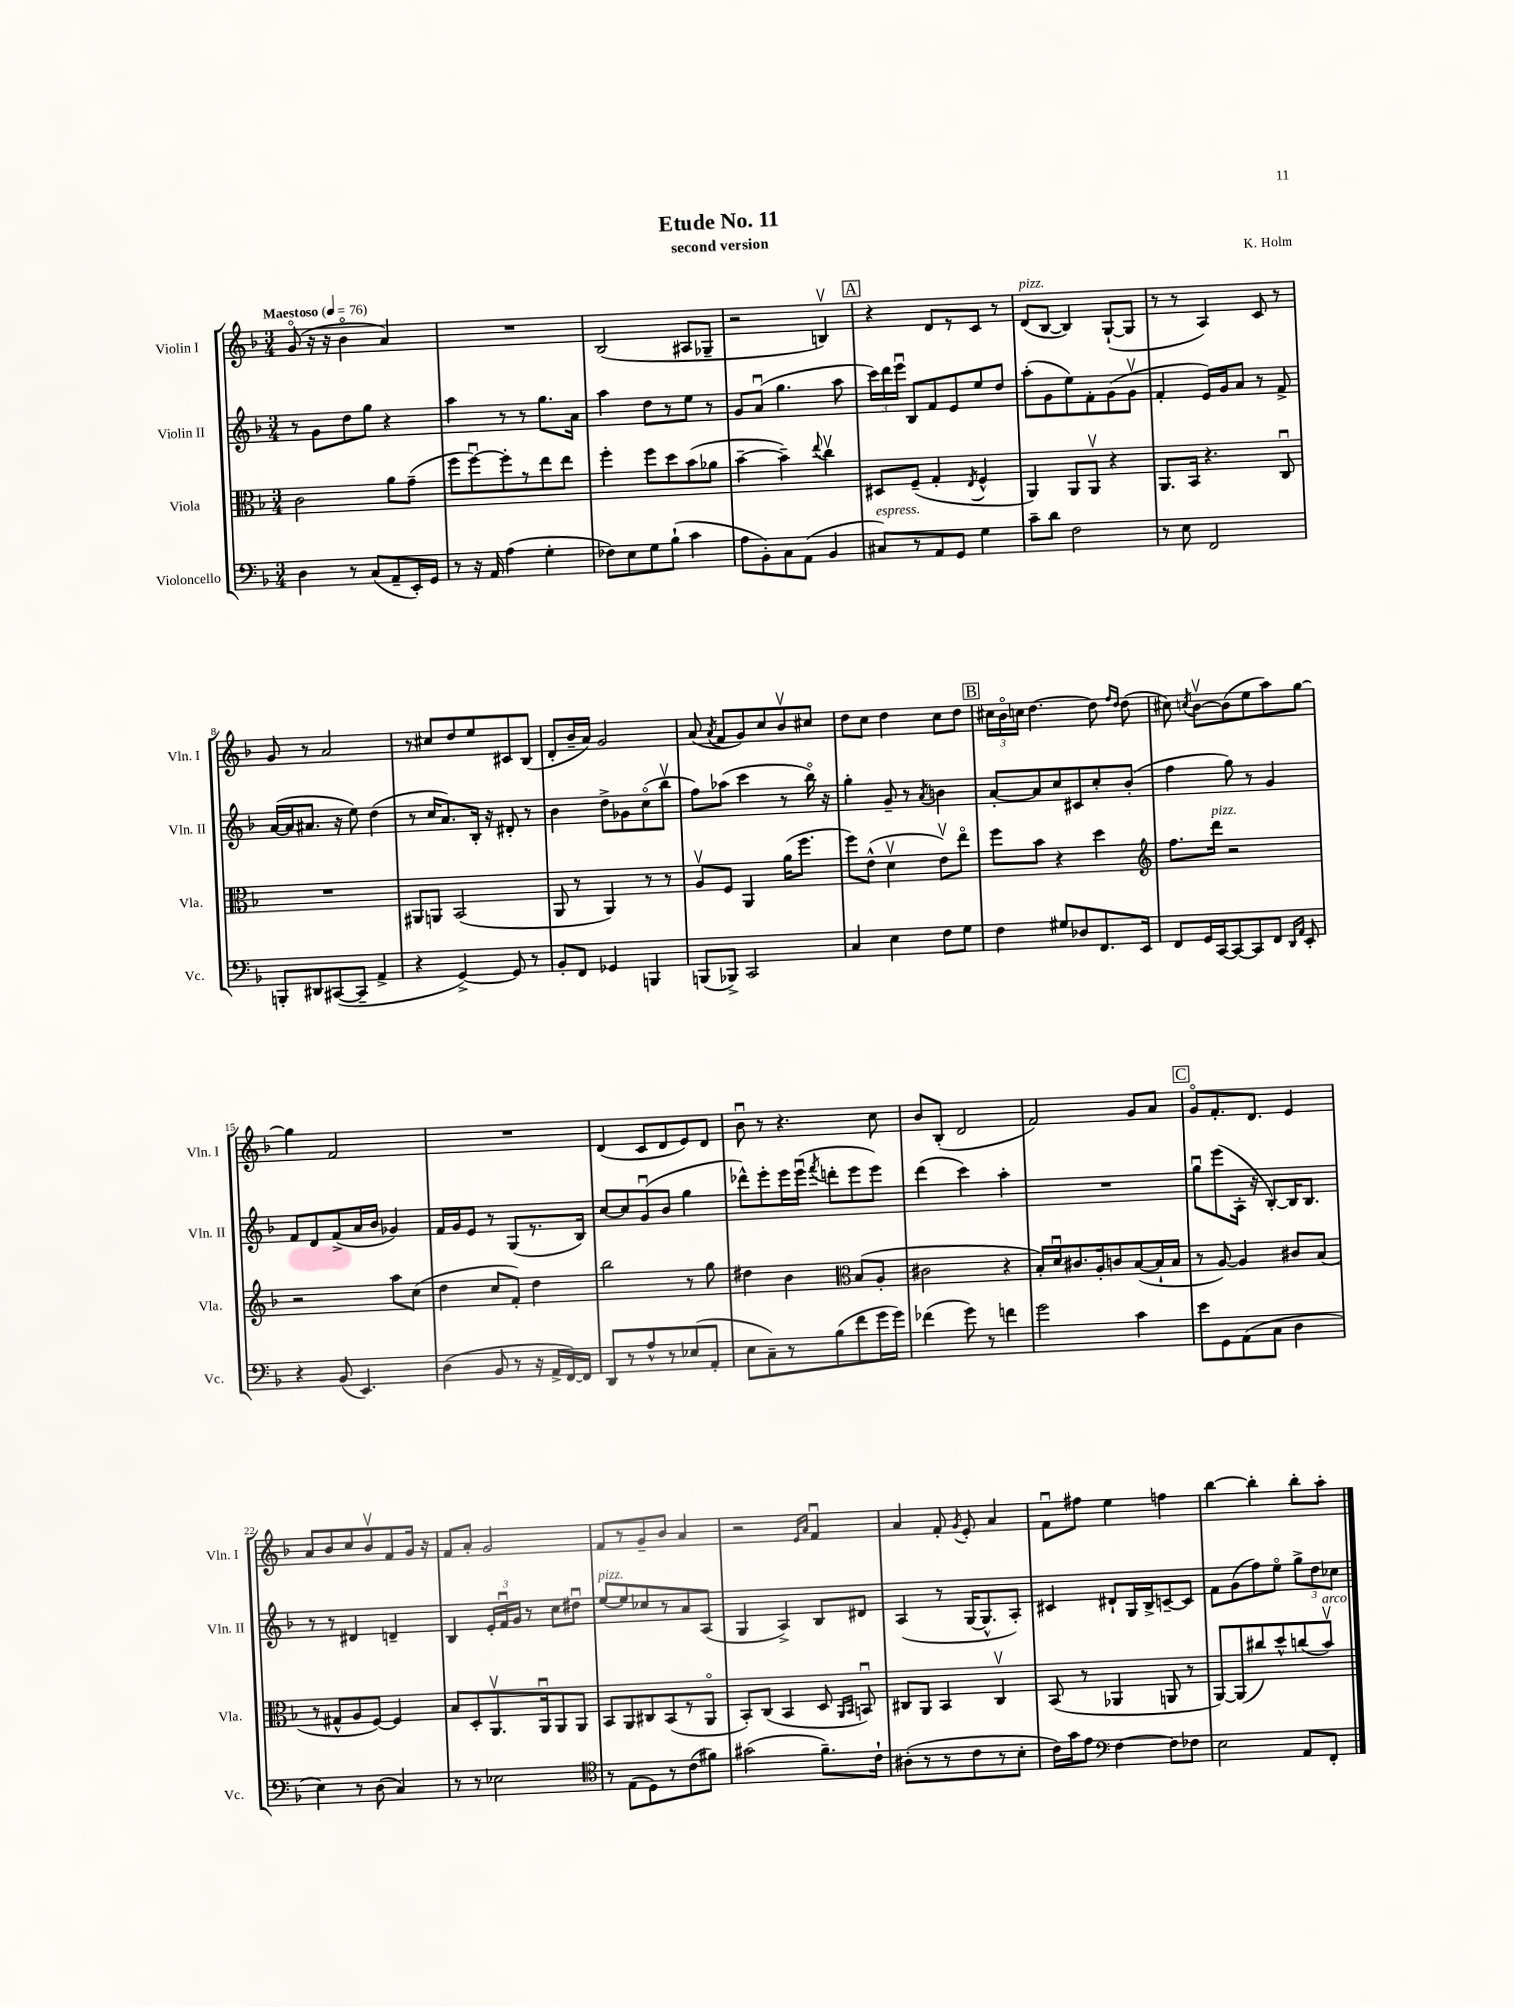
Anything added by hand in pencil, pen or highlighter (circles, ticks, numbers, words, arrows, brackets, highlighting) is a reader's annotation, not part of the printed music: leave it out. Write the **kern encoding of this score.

**kern	**kern	**kern	**kern
*part4	*part3	*part2	*part1
*staff4	*staff3	*staff2	*staff1
*I"Violoncello	*I"Viola	*I"Violin II	*I"Violin I
*I'Vc.	*I'Vla.	*I'Vln. II	*I'Vln. I
*clefF4	*clefC3	*clefG2	*clefG2
*k[b-]	*k[b-]	*k[b-]	*k[b-]
*M3/4	*M3/4	*M3/4	*M3/4
*MM76	*MM76	*MM76	*MM76
=1	=1	=1	=1
!	!	!	!LO:TX:a:B:t=Maestoso
4D\	2c\	8r	(8g/
.	.	8g\L	16r
.	.	.	16r
8r	.	8dd\	4b-\
(8C/L	.	8gg\J	.
8AA~/	8a\L	4r	4a/)
16EE'/L)	(8g~\J	.	.
16GG/JJ	.	.	.
=2	=2	=2	=2
8r	8ff\L	4aa\	2.r
16r	[8ffu\)	.	.
16AA/	.	.	.
(4A\	8ff'\]	8r	.
.	8r	8r	.
4G'\	8ee\	8.gg\L	.
.	8ee\J	.	.
.	.	16a\Jk	.
=3	=3	=3	=3
8F-X\L)	4ff'\	4aa\	(2B-/
8E\	.	.	.
8G\	8ff\L	8dd\L	.
(8B-`\J	8dd\	8r	.
4c\	(8b-\	8ee\J	8A#X/L
.	8a-X\J	8r	8G-X~/J
=4	=4	=4	=4
8A\L	[4b-~\	8g/L	2r
8BB-'\)	.	(8au/J	.
8C\	4b-~\])	4.gg\	.
(8AA\J	.	.	.
.	8qqee/	.	.
4BB-/	4ccv\	.	4Bnv/)
.	.	8aa\	.
!!LO:REH:place=s1:t=A
=5	=5	=5	=5
!LO:TX:a:i:t=espress.	!	!	!
8C#X/L)	8D#X/L	24ccc\LL)	4r
.	.	24ddd\	.
.	.	24eeeu\JJ	.
8r	(8F~/J	8B-/L	.
8AA/	4G'/	8f/	8d/L
8GG/J	.	8e/	8r
.	8qE/	.	.
4G\	4F^^/	8ee/	8c/J
.	.	8dd/J	8r
=6	=6	=6	=6
!	!	!	!LO:TX:a:i:t=pizz.
8c~\L	4AA/)	(8aa'\L	(8d/L
8d\J	.	8g\	[8B-/J
2F\	8AA/L	8ee\)	4B-/])
.	8AAv/J	8f'\	.
.	4r	(8g\	([8G`/L
.	.	8gv\J	8G/J]
=7	=7	=7	=7
8r	8.AA/L	4f'/	8r
8E\	.	.	8r
.	16BB-/Jk	.	.
2FF/	4.r	16e/LL)	4A/)
.	.	16g/J	.
.	.	8a/J	.
.	.	8r	8c/
.	8Cu/	8f^/	8r
!!LO:LB:g=z
=8	=8	=8	=8
8BBBn'/L	2.r	([16a/LL	8g/
.	.	16a/J]	.
8DD#X/	.	8.a#X/J	8r
([8CC#X/	.	.	2a/
.	.	16r	.
8CC#~/J]	.	8ee\)	.
4AA^/	.	(4dd\	.
=9	=9	=9	=9
4r	8AA#X/L	8r	8r
.	8AAn/J	16cc/KL	8cc#X/L
.	.	8.a/)	.
[4GG^/)	(2BB-/	.	8dd/
.	.	16B-'/Jk	8ee/
.	.	16r	.
8GG/]	.	8d#X'/	8c#X/
8r	.	8r	(8B-/J
=10	=10	=10	=10
8BB-'/L	8AA/	4b-\	8d'/L
8FF/J	8r	.	16b-~/L
.	.	.	16a/JJ)
4GG-X/	4AA/)	8dd^\L	2g/
.	.	8g-X\	.
4BBBn/	8r	(8cc\	.
.	8r	8bb-v\J	.
=11	=11	=11	=11
(8BBBn/L	8Av/L	8ff\L)	(8a/
.	.	.	8qa/
8BBB-X^/J)	8F/J	(8aa-X\J	8f/L
2CC/	4AA/	4ccc\	8g/)
.	.	.	8cc/
.	(16a\KL	8r	8b-v/
.	8.ff\J	.	.
.	.	16bb-\)	8cc#X/J
.	.	16r	.
=12	=12	=12	=12
4C/	8ff\L)	4gg'\	8dd\L
.	(8e^^\J	.	8cc\J
4E\	4dv\	8g~/	4dd\
.	.	8r	.
.	.	8qa/	.
8F\L	8ev\L)	4bn\	8cc\L
8G\J	8ee\J	.	8dd\J
!!LO:REH:place=s1:t=B
=13	=13	=13	=13
4F\	8ff\L	[8a'/L	24cc#X\LL
.	.	.	24b-\
.	.	.	24ccn\JJ
.	8b-\J	8a/]	[4.dd\
8G#X/L	4r	8cc/	.
8D-X/	.	8c#X/	.
8.FF/	4dd\	8cc'/	8dd\]
.	.	.	16qqff/LL
.	.	.	16qqdd/JJ
.	.	(8b-'/J	(8dd\
16EE/Jk	.	.	.
=14	=14	=14	=14
*	*clefG2	*	*
8FF/L	8.ff\L	4ff\	8cc#X\)
.	.	.	8qccn/
16GG/L	.	.	[8b-v\L
!	!LO:TX:a:i:t=pizz.	!	!
[16CC/J	16ddd\Jk	.	.
8CC/_	2r	8gg\)	(8b-\]
8CC/]	.	8r	8ee\
8FF/J	.	4g/	8aa\)
16qqDD/LL	.	.	.
16qqAA/JJ	.	.	.
8EE'/	.	.	[8gg\J
!!LO:LB:g=z
=15	=15	=15	=15
4r	2r	8f/L	4gg\]
.	.	8d/	.
(8BB-/	.	(8f^/	2f/
4.EE/)	.	16a/L	.
.	.	16b-/JJ	.
.	8aa\L	4g-X/)	.
.	(8cc\J	.	.
=16	=16	=16	=16
(4D\	4dd\	16f/LL	2.r
.	.	16g/J	.
.	.	8e/J	.
8BB-/	8cc/L	8r	.
8r	8f'/J)	(8G/L	.
16r	4dd\	8.r	.
16AA^/LL	.	.	.
[16FF/)	.	.	.
16FF/JJ]	.	16B-/Jk)	.
=17	=17	=17	=17
8DD/L	2bb-\	[8cc/L	(4d/
8r	.	8cc/]	.
8A^^/	.	(8gu/	8c/L
8r	.	8b-/J	8d/
(8E-X/	8r	4gg\	8e/)
8AA'/J	8gg\	.	8d/J
=18	=18	=18	=18
8E\L	4dd#X\	8ddd-X^^\L)	8b-u\
8C~\)	.	8eee'\	8r
8r	4b-\	16eee\L	4.r
.	.	(16eeeu\JJ	.
.	.	8qfff/	.
(8B-\	.	8dddn'\L	.
*	*clefC3	*	*
8f\	(8B-/L	8eee\	.
16g\L	8A'/J	8eee\J)	8cc\
16g\JJ)	.	.	.
=19	=19	=19	=19
(4f-X\	2c#X\	(4ddd\	8b-/L
.	.	.	(8B-'/J
8g\)	.	4ccc\)	2d/
8r	.	.	.
4fn\	4r	4aa'\	.
=20	=20	=20	=20
2g\	16B-'/LL)	2.r	2f/)
.	16du/J	.	.
.	8.c#X/	.	.
.	16A'/k	.	.
.	8cn/	.	.
4c\	([8B-/	.	8g/L
.	16B-`/L]	.	8a/J
.	16B-/JJ	.	.
!!LO:REH:place=s1:t=C
=21	=21	=21	=21
8e\L	8r	8ggu\L	8g/L
8GG\	[8A/)	(8eee\	8.f'/
(8AA\	4A/]	16A'\Jk	.
.	.	16r	8.d/J
8C\J	.	[8B-'/L)	.
4D\	8c#X/L	16B-/K]	4e/
.	.	8.B-/J	.
.	(8B-/J	.	.
!!LO:LB:g=z
=22	=22	=22	=22
4E\)	8r	8r	8a/L
.	8G#X^^/L	8r	8b-/
8r	8A/	4d#X/	8cc/
(8D\	[8F/J)	.	8b-v/
4C/)	4F/]	4dn~/	8f/
.	.	.	16g/Jk
.	.	.	16r
=23	=23	=23	=23
8r	8B-/L	4B-/	8f/L
8r	8D'/	.	8a'/J
2E-X\	8.AAv/	24e'/LL	2g/
.	.	24fu/	.
.	.	24g/JJ	.
.	.	8r	.
.	16AAu/k	.	.
.	8AA/	8cc\L	.
.	8AA/J	8dd#Xu\J	.
=24	=24	=24	=24
*clefC4	*	*	*
!	!	!LO:TX:a:i:t=pizz.	!
8r	8BB-/L	[8ee/L	8f/L
(8E\L	8AA/	8ee/]	8r
8D\)	8C#X/	8cc-X/	8g~/
8r	(8BB-/	8r	8b-/J
(8c\	8r	8a/	4a/
8f#X\J)	8AA/J	(8A/J	.
=25	=25	=25	=25
(2g#X\	8BB-'/L)	4G/	2r
.	(8C/J	.	.
.	4BB-/	4A^/)	.
.	.	.	16qqe/LL
.	.	.	16qqa/JJ
8.f~\L)	8D/	8B-/L	4fu/
.	16qqAA/LL	.	.
.	16qqBB-/JJ	.	.
.	8BBnu/)	8d#X/J	.
16c`\Jk	.	.	.
=26	=26	=26	=26
(8A#X'\L	8C#X/L	(4A/	4a/
8r	8AA/J	.	.
8r	4BB-/	8r	8f'/
.	.	.	8qg/
8c\	.	[16G/KL	8e'/
.	.	8.G^^/]	.
8r	4C#v/	.	4a/
8B-'\J	.	8A'/J)	.
=27	=27	=27	=27
16c\LL)	(8BB-/	4c#X/	8fu\L
16g\J	.	.	.
8e\J	8r	.	8ff#X\J
*clefF4	*	*	*
[4F\	4AA-X/	8d#X`/L	4ee\
.	.	16G/L	.
.	.	16B-^/J	.
8F\L]	8AAn/	[8cn~/	4ffn\
8F-X\J	8r	8c/J]	.
=28	=28	=28	=28
2E\	[8AA/L)	8f\L	[4bb-\
.	(8AA/]	(8g\	.
.	8cc#X/)	8ff\)	4bb-'\]
.	8dd^^/	8ee\J	.
8AA/L	(8ccn/	12gg^\L	8bb-'\L
.	.	12dd\	.
!	!LO:TX:a:i:t=arco	!	!
8FF'/J	8b-v/J)	.	8aa'\J
.	.	12cc-X\J	.
==	==	==	==
*-	*-	*-	*-
